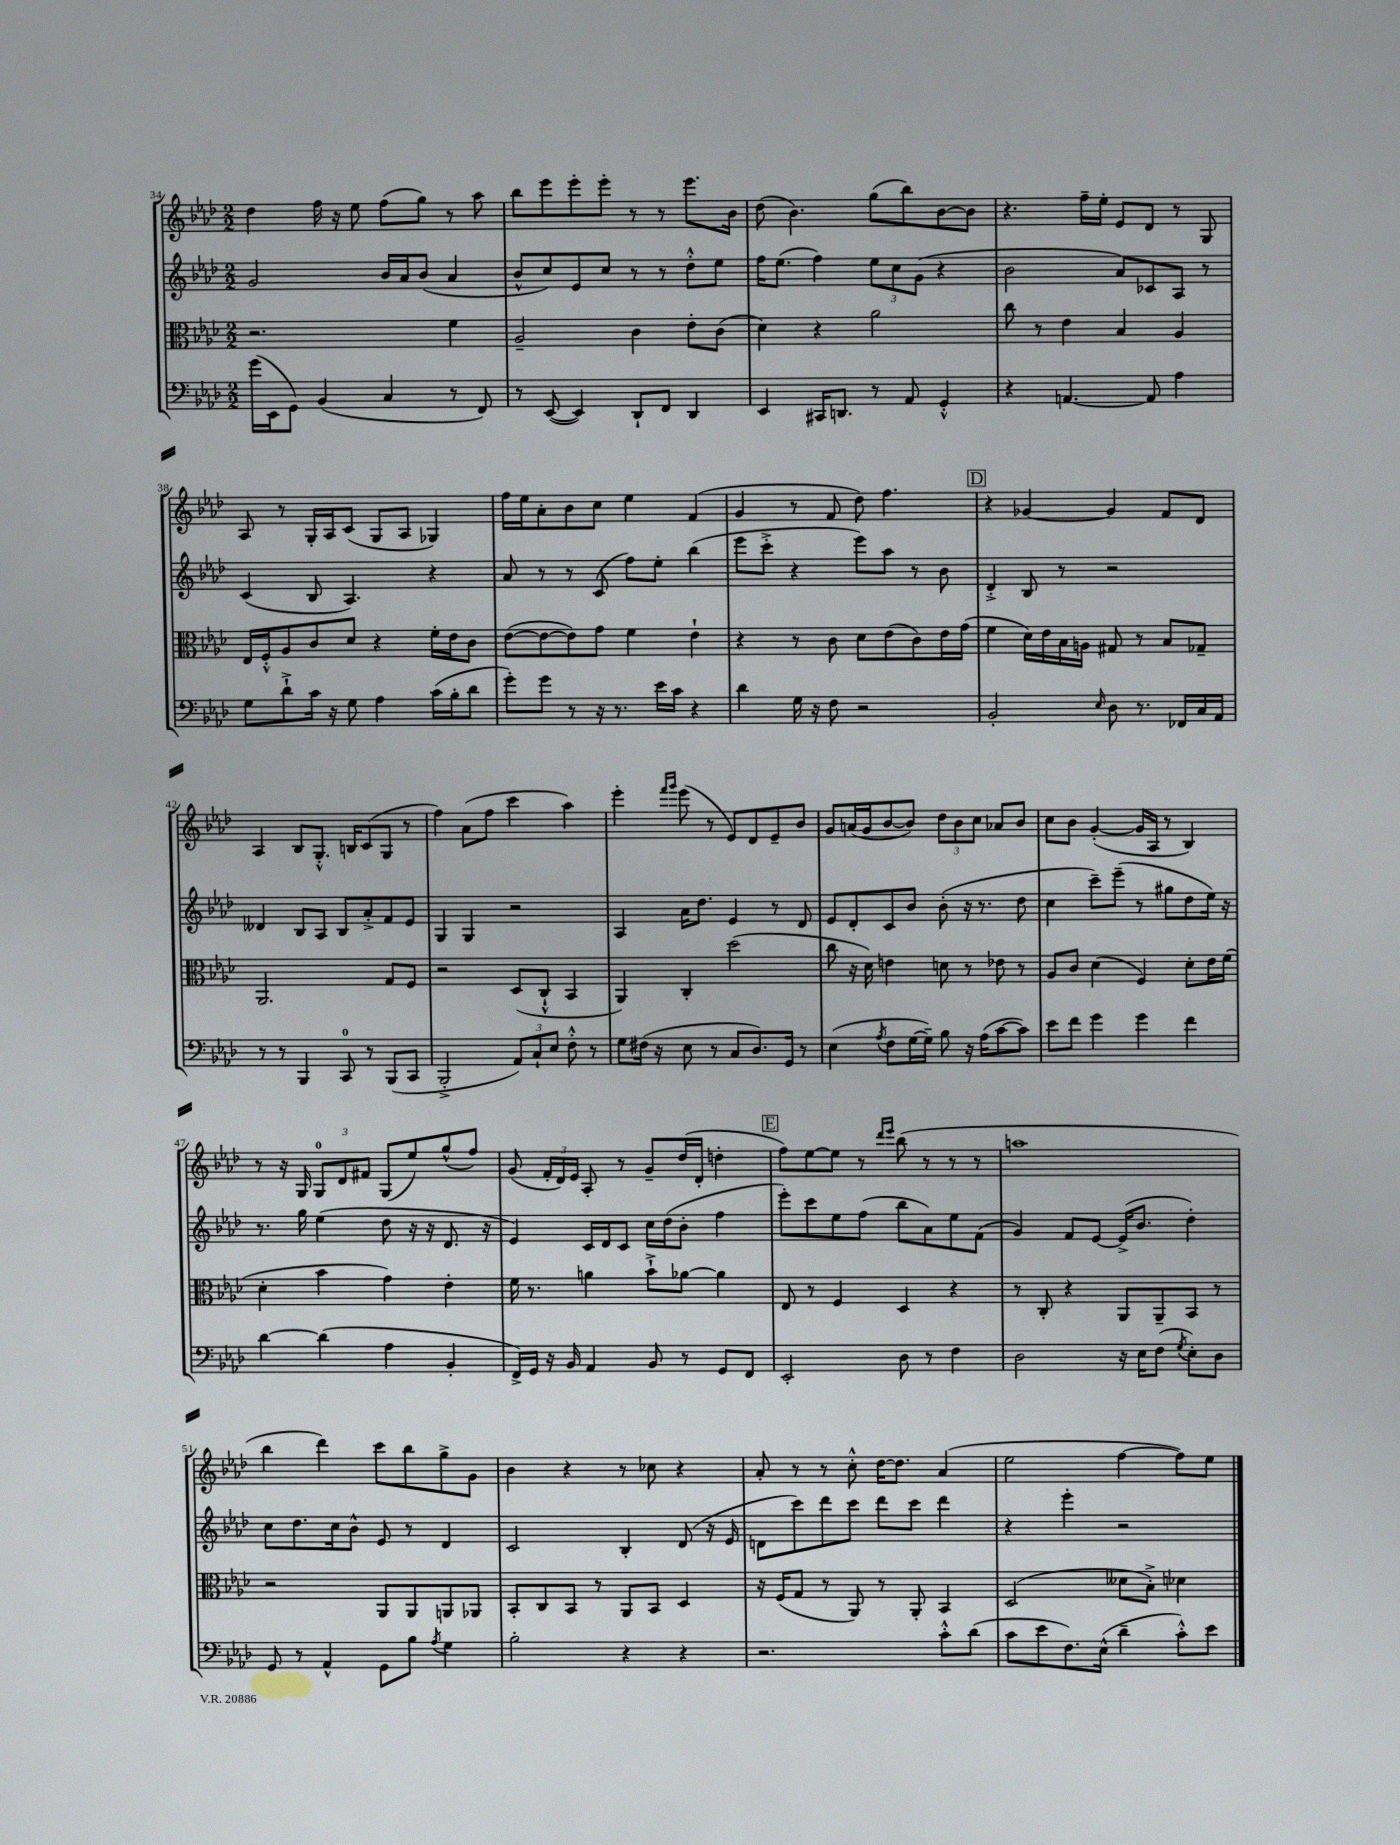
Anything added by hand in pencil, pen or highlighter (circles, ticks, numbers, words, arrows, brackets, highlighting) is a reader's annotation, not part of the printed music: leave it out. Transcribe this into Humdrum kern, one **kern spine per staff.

**kern	**kern	**kern	**kern
*part4	*part3	*part2	*part1
*staff4	*staff3	*staff2	*staff1
*clefF4	*clefC3	*clefG2	*clefG2
*k[b-e-a-d-]	*k[b-e-a-d-]	*k[b-e-a-d-]	*k[b-e-a-d-]
*M2/2	*M2/2	*M2/2	*M2/2
=34	=34	=34	=34
(16g\LL	2.r	2g/	4dd-\
16EE-\J	.	.	.
8GG\J)	.	.	.
(4BB-/	.	.	16ff\
.	.	.	16r
.	.	.	8ee-\
4C/	.	16b-/LL	(8ff\L
.	.	16a-/J	.
.	.	(8b-/J	8gg\J)
8r	4f\	4a-/	8r
8FF/)	.	.	8aa-\
=35	=35	=35	=35
8r	2A-~/	8b-^^/L	8bb-\L
([8EE-/	.	8cc/)	8eee-\
4EE-/])	.	8e-/	8eee-'\
.	.	8cc/J	8eee-'\J
8DD-`/L	4c\	8r	8r
8FF/J	.	8r	8r
4DD-/	8e-'\L	8dd-'^^\L	8.eee-\L
.	(8c\J	8ee-\J	.
.	.	.	16b-\Jk
=36	=36	=36	=36
4EE-/	4d-\)	16ff\KL	(8dd-\
.	.	(8.ee-\J	.
.	.	.	4.b-\)
16CC#X/KL	4r	4ff\)	.
8.DDn/J	.	.	.
8r	2a-\	12ee-\L	(8gg\L
.	.	12cc\	.
8AA-/	.	.	8bb-\)
.	.	(12g\J	.
4GG'^^/	.	4r	[8b-\
.	.	.	8b-\J]
=37	=37	=37	=37
4r	8cc\	2b-\	4.r
.	8r	.	.
[4.AAn/	4e-\	.	.
.	.	.	16ff~\LL
.	.	.	16ee-'\JJ
.	4B-/	8a-/L)	8e-/L
8AA/]	.	8c-X/	8d-/J
4A-\	4A-/	8A-/J	8r
.	.	8r	8G/
!!LO:LB:g=z
=38	=38	=38	=38
8G\L	16E-/LL	(4c/	8A-/
.	16F'^^/J	.	.
8d-`^\	8A-/	.	8r
16c\Jk	8c/	8B-/	16G'/LL
16r	.	.	16A-/J
8G\	8d-/J	4.A-/)	(8c/J
4A-\	4r	.	8G/L
.	.	.	8A-/J
(16c\LL	16f'\LL	4r	4G-X/)
16B-'\J	16e-\J	.	.
8d-\J	8c\J	.	.
=39	=39	=39	=39
8g'\L)	([8e-\L	8a-/	16ff\LL
.	.	.	16ee-\J
8g\J	8e-\_	8r	8a-'\
8r	8e-\])	8r	8b-\
16r	8g\J	(8c/	8cc\J
8.r	.	.	.
.	4f\	8ff\L)	4ee-\
16e-\LL	.	8ee-'\J	.
16c\JJ	.	.	.
4r	4e-`\	(4bb-\	(4f/
=40	=40	=40	=40
4d-\	4r	8eee-\L	4g/
.	.	8ccc'^\J	.
16G\	8r	4r	8r
16r	.	.	.
8F\	8c\	.	8f/
2r	8d-\L	8eee-\L)	8dd-\)
.	(8e-\	8aa-\J	4.ff\
.	8c\)	8r	.
.	16e-\L	8b-\	.
.	(16g\JJ	.	.
!!LO:REH:place=s1:t=D
=41	=41	=41	=41
2BB-'/	4f\	4d-'^/	4r
.	16d-\LL)	8B-/	[4g-X/
.	16e-\	.	.
.	16B-\	8r	.
.	16An\JJ	.	.
16qqE-/	.	.	.
8D-\	8G#X/	2r	4g-/]
8.r	8r	.	.
.	8B-/L	.	8f/L
16FF-X/LL	.	.	.
16C/	8G-X~/J	.	8d-/J
16AA-/JJ	.	.	.
!!LO:LB:g=z
=42	=42	=42	=42
8r	2.AA-/	4d--X/	4A-/
8r	.	.	.
4BBB-/	.	8B-/L	8B-/L
.	.	8A-/J	8.G'^^/J
8CC/	.	8B-/L	.
.	.	.	16Bn/KL
8r	.	8a-'^/	(8c/
(8BBB-/L	8G/L	8f/	8G/J
8CC/J	8F/J	8e-/J	8r
=43	=43	=43	=43
2BBB-'^/	2r	4G/	4ff\)
.	.	4G/	(8a-\L
.	.	.	8ff\J
12AA-/L)	(8D-/L	2r	4ccc\
12C`/	.	.	.
.	8C`^^/J	.	.
12E-/J	.	.	.
8F'^^\	4BB-/	.	4aa-\)
8r	.	.	.
=44	=44	=44	=44
8G\L	4AA-/)	4A-/	4eee-'\
(16F#X\Jk	.	.	.
16r	.	.	.
.	.	.	16qqfff/LL
.	.	.	16qqggg/JJ
8E-\	4C'/	16a-\KL	(8eee-\
.	.	8.dd-\J	.
8r	.	.	8r
8C/L	(2dd-\	4e-/	8e-/L)
8.D-/)	.	.	8d-/
.	.	8r	8e-~/
16GG/Jk	.	.	.
8r	.	8d-/	8b-/J
=45	=45	=45	=45
(4E-\	8cc\	8e-/L	8g/L
.	16r	8d-'/	(16an/L
.	16d-\)	.	16g/J
8qA-/	.	.	.
8F\L	4en\	8c/	[8b-/
[16G\L	.	8b-/J	8b-/J])
16G~\JJ])	.	.	.
8B-\	8dn\	(8b-'\	12dd-\L
.	.	.	12b-\
16r	8r	16r	.
.	.	.	12cc\J
(16A-\KL	.	8.r	.
[8c\	8e-X\	.	8a-X/L
8c\J])	8r	8dd-\	8b-/J
=46	=46	=46	=46
8e-\L	8A-/L	4cc\	8cc\L
8f\J	8c/J	.	8b-\J
4g\	(4d-\	8ccc~\L)	([4g'/
.	.	(8eee-~\J	.
4g\	4F/)	8r	16g/LL]
.	.	.	16A-/JJ
.	.	8gg#X\L	8r
4f\	8d-'\L	8dd-\	4B-/)
.	16e-\L	16ee-\Jk)	.
.	(16f\JJ	16r	.
!!LO:LB:g=z
=47	=47	=47	=47
[4d-\	4d-'\	8.r	8r
.	.	.	16r
.	.	16gg\	16G/
(4d-\]	4b-\	(4ee-\	12G/L
.	.	.	12d-/
.	.	.	12f#X/J
4A-\	4g\)	8dd-\	(8G/L
.	.	16r	8ee-/)
.	.	16r	.
4BB-'/	4e-'\	8.d-/	(8gg^^/
.	.	.	8ff/J)
.	.	16r	.
=48	=48	=48	=48
16FF^/LL)	16f\	4e-/)	(8g/
16GG/JJ	8.r	.	.
16r	.	.	24f'/LL
.	.	.	24d-/)
16BB-/	.	.	.
.	.	.	24e-/JJ
4AA-/	4an\	16c/LL	8A-'/
.	.	16d-/J	.
.	.	8c/J	8r
8BB-/	8b-`^\L	16cc\LL	8g~/L
.	.	(16dd-\J	.
8r	[8a-X\J	8b-'\J	(16dd-/L
.	.	.	16d-'/JJ
8GG/L	4a-\]	4ff\	4ddn'\
8FF/J	.	.	.
!!LO:REH:place=s1:t=E
=49	=49	=49	=49
2EE-'/	8E-/	8eee-'\L)	8ff\L)
.	8r	8ccc\	[8ee-\
.	4F/	8ee-\	8ee-\J]
.	.	(8ff\J	8r
.	.	.	16qqddd-/LL
.	.	.	16qqeee-/JJ
8D-\	4D-/	8bb-\L	(8bb-\
8r	.	8a-\)	8r
4F\	4r	8ee-\	8r
.	.	(8f\J	8r
=50	=50	=50	=50
2D-\	8r	4g/)	1aan
.	8C'/	.	.
.	4r	8f/L	.
.	.	[8e-/J	.
16r	8AA-/L	(16e-^/KL]	.
16E-\KL	.	8.b-/J	.
(8F\J	8AA-~/	.	.
8qG/	.	.	.
8E-'\L)	8BB-/J	4dd-'\)	.
8D-\J	8r	.	.
!!LO:LB:g=z
=51	=51	=51	=51
8GG/	2r	8cc\L	4bb-\
8r	.	8.dd-\	.
4AA-^^/	.	.	4ddd-\)
.	.	16cc\k	.
.	.	8b-^^\J	.
8GG\L	8AA-/L	8e-/	8ccc\L
8B-\J	8AA-/	8r	8bb-\
8qA-/	.	.	.
4G\	8AAn/	4d-/	8gg^\
.	8AA-X/J	.	8g\J
=52	=52	=52	=52
2B-'\	8BB-'/L	2c/	4b-\
.	8C/	.	.
.	8BB-/J	.	4r
.	8r	.	.
4r	8AA-/L	4B-'/	8r
.	8BB-/J	.	8cc-X\
4r	4D-/	(8d-/	4r
.	.	16r	.
.	.	16e-/	.
=53	=53	=53	=53
2.r	16r	8dn\L	8a-'/
.	(16F/KL	.	.
.	8G/J	8ccc\)	8r
.	8r	8ddd-\	8r
.	8AA-/)	8ccc\J	8cc'^^\
.	8r	8ddd-\L	[16dd-\KL
.	.	.	8.dd-\J]
.	8AA-'/	8ccc\J	.
8c'^^\L	4BB-/	4ddd-\	(4a-/
(8d-\J	.	.	.
=54	=54	=54	=54
8c\L	(2D-/	4r	2ee-\
8e-\	.	.	.
8.F\)	.	4eee-'\	.
(16E-^^\Jk	.	.	.
4d-~\	8d--X\L	2r	[4ff\
.	8B-'^\J)	.	.
8c'^^\L)	4d-X\	.	8ff\L])
8e-\J	.	.	8ee-\J
==	==	==	==
*-	*-	*-	*-
